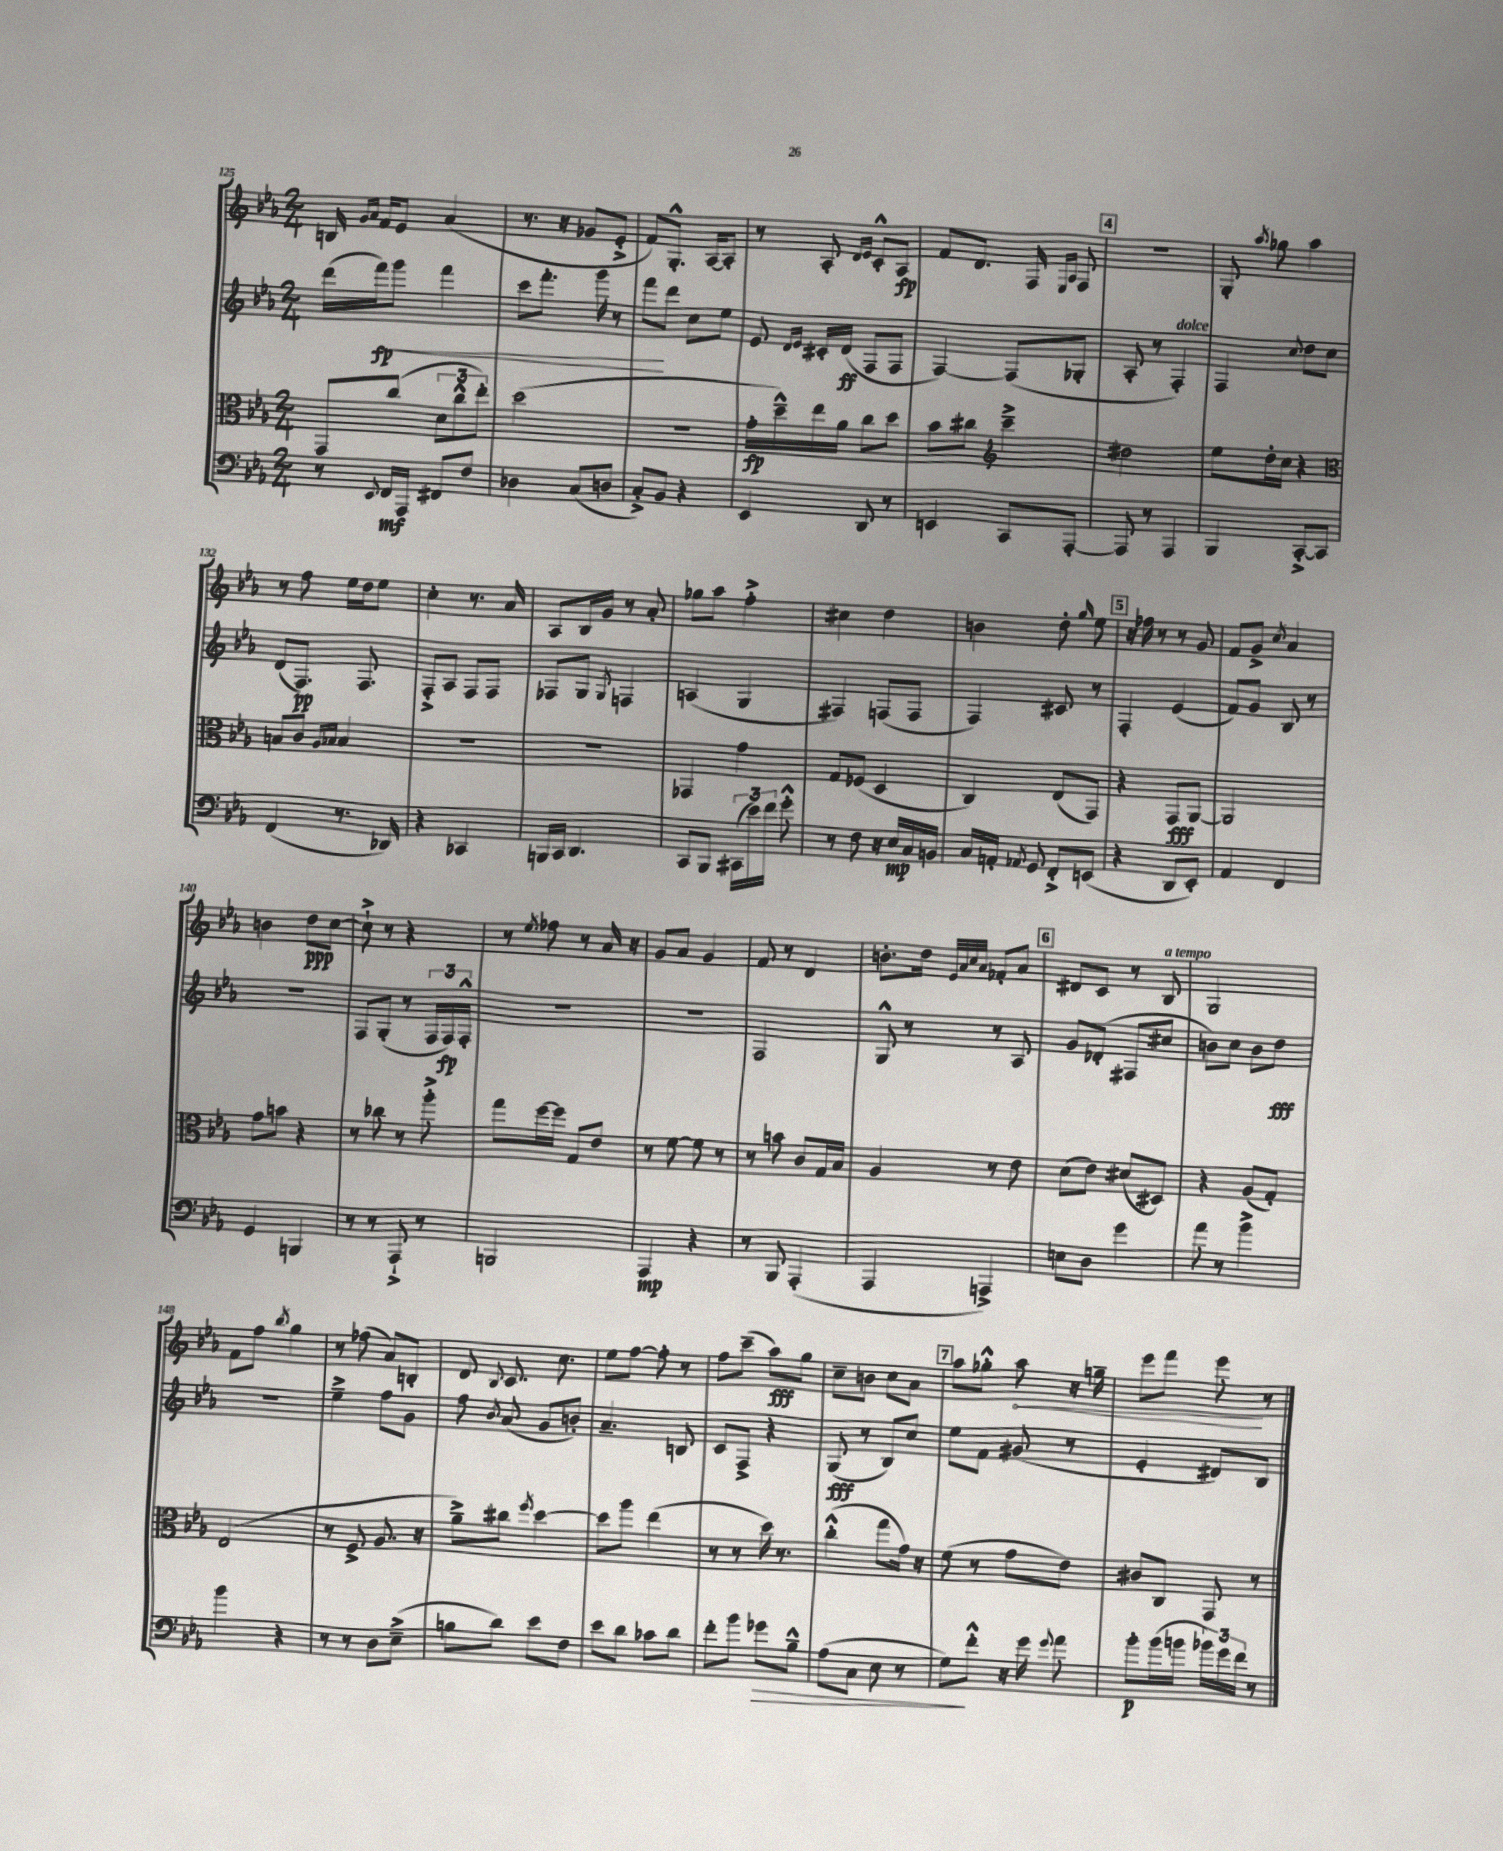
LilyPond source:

<<
\new StaffGroup <<
\new Staff = "s0" {
    \clef treble \key ees \major \numericTimeSignature \time 2/4
    \autoBeamOff b16 \grace { g'16[ aes'16] } f'16[ ees'8] aes'4( |
    r8. r16 ges'8[ ees'8]-.-> |
    f'8[) g8.]-.-^ aes16[~ aes8]-. |
    r8 aes8-. \grace { d'16[ ees'16] } c'8[-.-^ aes8]\fp |
    f'8[ d'8.] f16 \grace { ees16[ aes16] } f8 |
    \mark \markup { \box "4" } r2 |
    g8-. \acciaccatura { aes''8 } ges''8 aes''4 |
    r8 f''8 ees''16[ d''16 ees''8] |
    c''4-. r8. aes'16 |
    aes8[ bes16 g'16] r8 aes'8-. |
    ges''8[ aes''8] f''4-.-> |
    cis''4 d''4 |
    b'4 d''8-. \grace { g''16 } ees''8 |
    \mark \markup { \box "5" } r16 fes''16 r8 r8 g'8 |
    f'8[ g'8]-> \acciaccatura { c''8 } aes'4 |
    b'4 d''8[\ppp c''8]~ |
    c''8-!-> r8 r4 |
    r8 \acciaccatura { ees''8 } fes''8 r8 aes'16 r16 |
    g'8[ aes'8] g'4 |
    f'8 r8 d'4 |
    b'8.[-. d''16] \grace { ees'32[ aes'32 c''32 aes'32] } fes'8[-. aes'8] |
    \mark \markup { \box "6" } dis'8[ c'8] r8 bes8^\markup { \italic "a tempo" } |
    g2 |
    f'8[ f''8] \acciaccatura { bes''8 } g''4 |
    r8 fes''8( aes'8[) b8]-. |
    d'8 \appoggiatura { bes8 } c'8. c''8. |
    ees''8[ f''8]~ f''8-. r8 |
    f''8[ c'''8]--( aes''8[\fff) g''8] |
    c''8[-- b'8] c''8[ aes'8] |
    \mark \markup { \box "7" } aes''8[ ges''8]-.-^ \once \override Hairpin.circled-tip = ##t aes''8\< r16 g''16-- |
    ees'''8[ f'''8] ees'''8\! r8 \bar "|." |
}
\new Staff = "s1" {
    \clef treble \key ees \major \numericTimeSignature \time 2/4
    \autoBeamOff d'''16[( f'''16\fp) g'''8]\< f'''4 |
    c'''8[ f'''8.]-. g'''16 r8 |
    f'''8[\! d'''8] c''8[ ees''8] |
    ees'8 \grace { d'16[ ees'16] } cis'16[-. d'16]\ff( f8[ f8] |
    f4~) f8[( ges8]-. |
    \mark \markup { \box "4" } aes8-. r8 f4-.^\markup { \italic "dolce" }) |
    f4 \appoggiatura { c''8 } d''8[ c''8] |
    d'8[( f8.]\pp) f8. |
    f8[-.-> aes8] f8[ f8] |
    fes8[ g8] \acciaccatura { g8 } f4 |
    a4( g4 |
    fis4) f8[( f8] |
    f4) cis'8 r8 |
    \mark \markup { \box "5" } f4-. ees'4( |
    f'8[) g'8] bes8 r8 |
    r2 |
    f8[ g8]-.( r8 \tuplet 3/2 { f16[ f16\fp) f16]-.-^ } |
    R2 |
    R2 |
    f2 |
    g8-^ r8 r8 aes8 |
    \mark \markup { \box "6" } g'8[ des'8]-.( fis8[ cis''8] |
    b'8[) c''8] b'8[ d''8]\fff |
    R2 |
    ees''4---> f''8[ g'8] |
    f''8 \acciaccatura { bes'8 } aes'8( g'8[ b'8]-.) |
    aes'4.-- b8 |
    c'8[ f8]-> r4 |
    g8\fff( r8 bes8[) c''8] |
    \mark \markup { \box "7" } ees''8[ f'8] gis'8( r8 |
    ees'4-. dis'8[) bes8] \bar "|." |
}
\new Staff = "s2" {
    \clef alto \key ees \major \numericTimeSignature \time 2/4
    \autoBeamOff g,8[ c''8]( \tuplet 3/2 { d'8[ c''8-^ ees''8]-.) } |
    d''2( |
    r2 |
    g'16[-.\fp d''16---^) ees''16 aes'16] c''8[ d''8] |
    bes'8[ cis''8] \clef treble c'''4---> |
    \mark \markup { \box "4" } dis''2 |
    ees''8[ d''16-. c''16] r4 |
    \clef alto b8[ c'8] \grace { aes16[ bes16] } bes4 |
    R2 |
    R2 |
    ges,4 g'4 |
    g8[ fes8]( d4 |
    c4) ees8[( g,8]) |
    \mark \markup { \box "5" } r4 g,8[\fff aes,8]~ |
    aes,2 |
    g'8[ b'8] r4 |
    r8 ces''8 r8 aes''8-.-> |
    g''8[ f''16~ f''16] g8[ ees'8] |
    r8 f'8~ f'8 r8 |
    r8 b'8 c'8[ g16 bes16] |
    aes4 r8 ees'8 |
    \mark \markup { \box "6" } d'8[( ees'8]) dis'8[( dis8]) |
    r4 aes8[( g8]-.) |
    ees2( |
    r8 f8-> aes8. r16 |
    aes'8[--->) cis''8] \acciaccatura { f''8 } d''4~ |
    d''8[ aes''8] ees''4( |
    r8 r8 d''16) r8. |
    c''4-.-^( g''8[ g'16]) r16 |
    \mark \markup { \box "7" } f'8( r8 g'8[ ees'8]) |
    cis'8[ c8] g,8 r8 \bar "|." |
}
\new Staff = "s3" {
    \clef bass \key ees \major \numericTimeSignature \time 2/4
    \autoBeamOff r8 \appoggiatura { ees,8 } f,16[\mf aes,,16] fis,8[ f8] |
    des4 c8[( d8] |
    c8[-.->) bes,8] r4 |
    ees,4 d,8 r8 |
    e,4 c,8[ aes,,8]~-. |
    \mark \markup { \box "4" } aes,,8 r8 aes,,4 |
    bes,,4 c,8[~-.-> c,8] |
    f,4( r8. des,16) |
    r4 ces,4 |
    b,,16[ c,16] d,4. |
    c,8[ bes,,8] \tuplet 3/2 { cis,16[( ees'16) f'16] } g'8-.-^ |
    r8 f8 r16 ees16[\mp c16 b,16] |
    c16[ a,16]-. \acciaccatura { aes,8 } g,8 f,8[-.-> e,8]( |
    \mark \markup { \box "5" } r4 d,8[ ees,8]-.) |
    aes,4 f,4 |
    g,4 b,,4 |
    r8 r8 aes,,8-!-> r8 |
    b,,2 |
    aes,,4\mp r4 |
    r8 bes,,8 aes,,4-.( |
    aes,,4 a,,4->) |
    \mark \markup { \box "6" } e8[ d8] g'4 |
    aes'8 r8 bes'4-> |
    bes'4 r4 |
    r8 r8 d8[ ees8]--->( |
    b8[ d'8]) ees'8[ f8] |
    ees'8[ d'8] ces'8[ d'8] |
    f'8[-. bes'8] ges'8[\> bes8]---^ |
    aes8[( c8] ees8 r8 |
    \mark \markup { \box "7" } g8[\!) f'8]-.-^ r16 g'16 \appoggiatura { g'8 } aes'8 |
    bes'8[-.\p bes'16( b'16] \tuplet 3/2 { bes'16[) g'16 f'16] } r8 \bar "|." |
}
>>
>>
\layout { \context { \Score currentBarNumber = #125 } }
